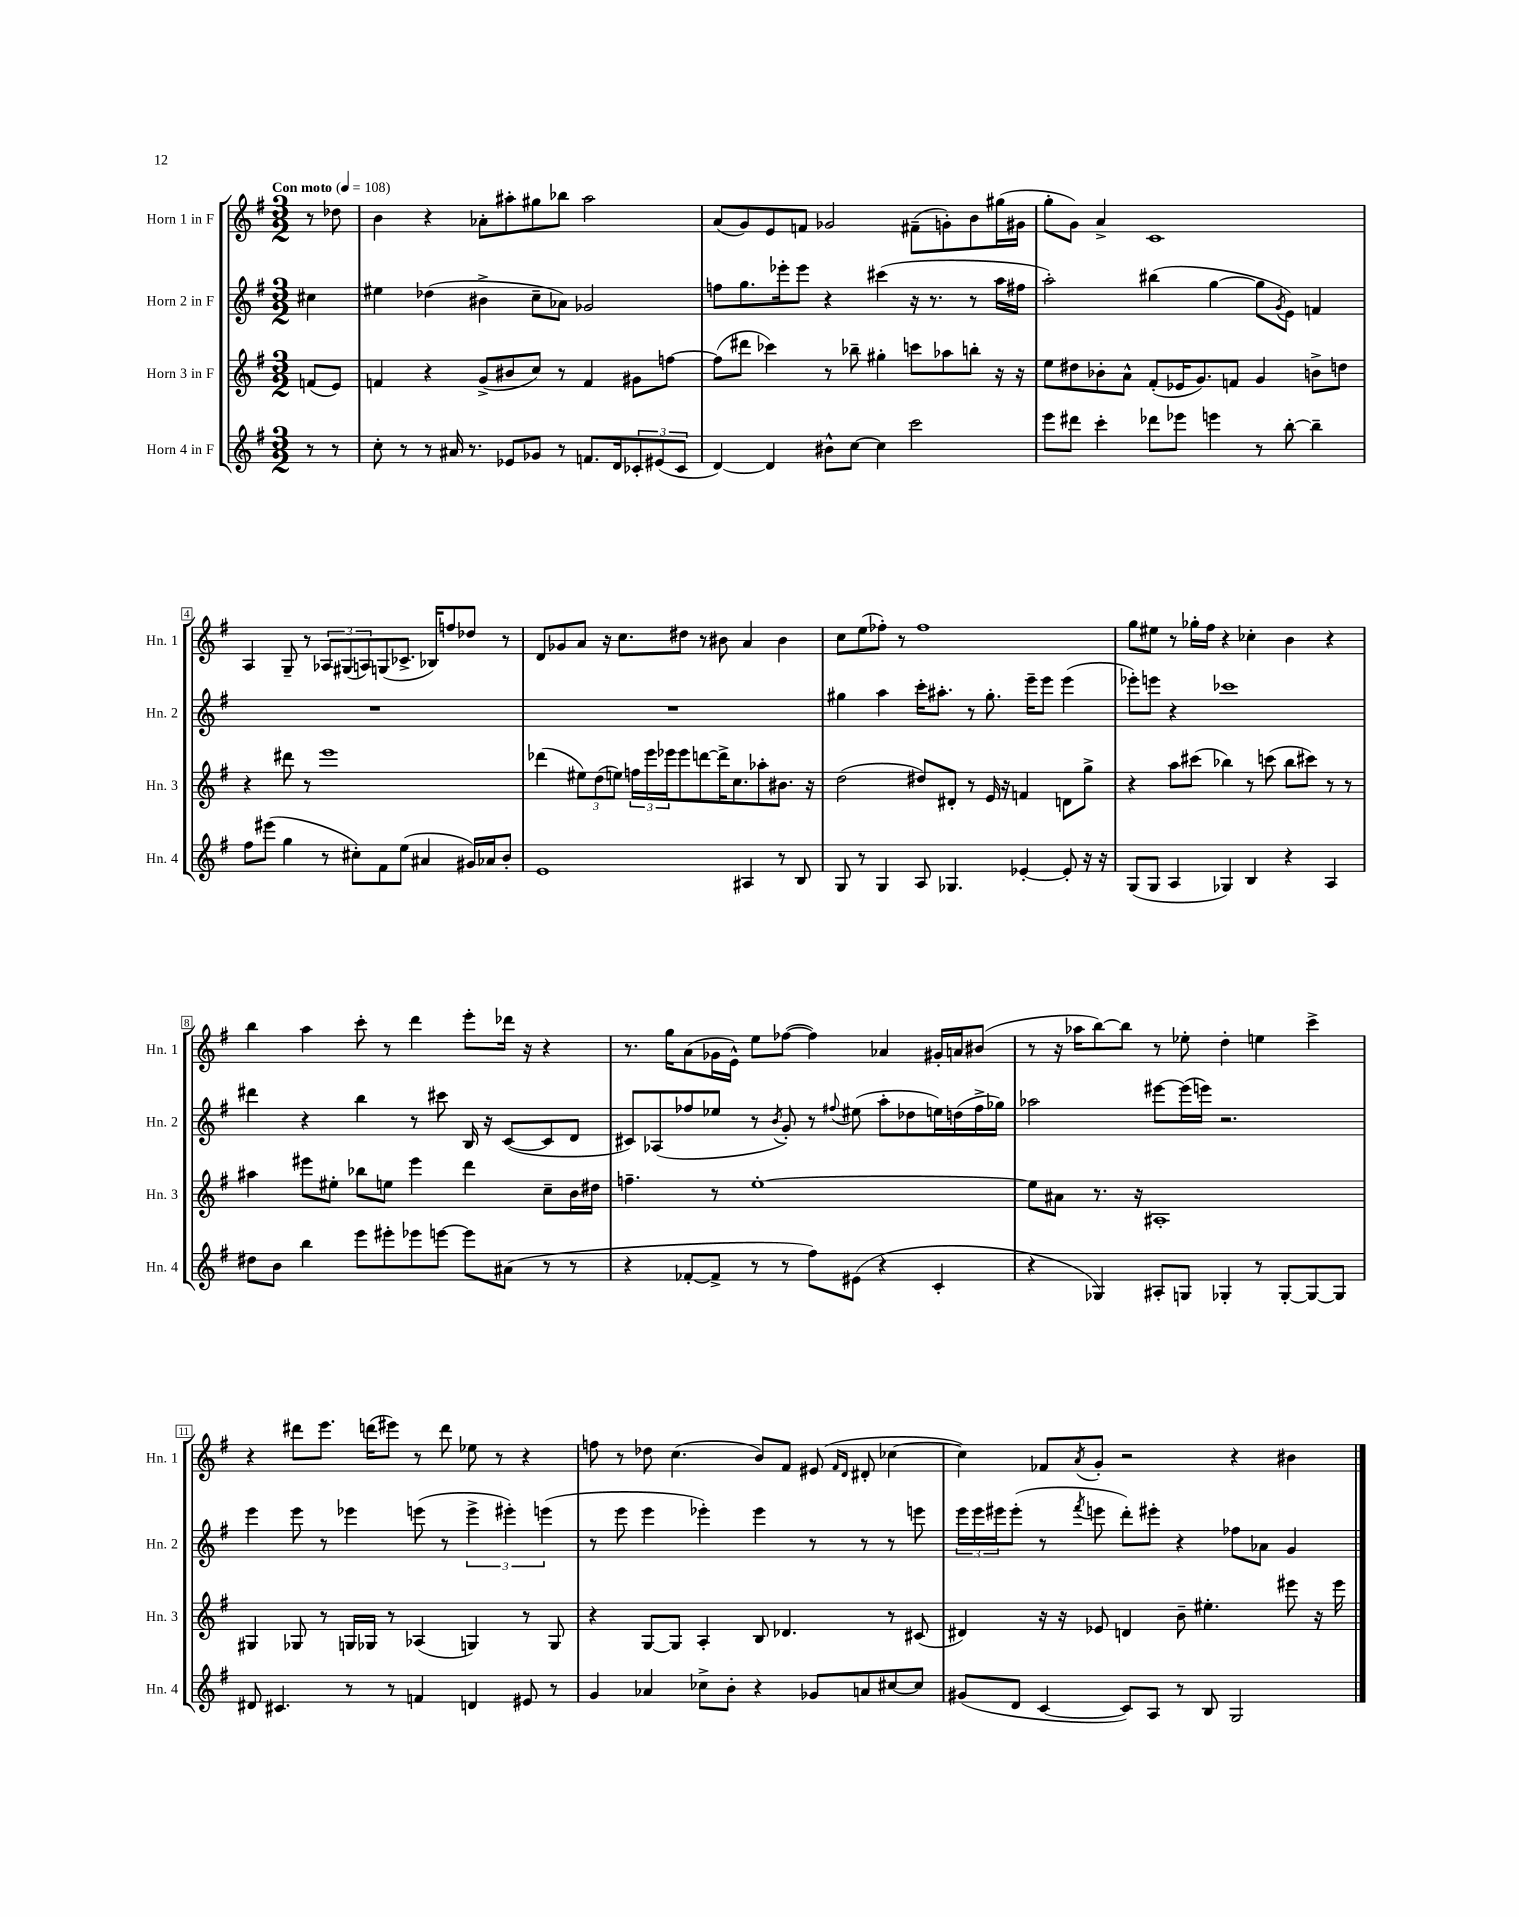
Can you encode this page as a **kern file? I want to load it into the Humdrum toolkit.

**kern	**kern	**kern	**kern
*staff4	*staff3	*staff2	*staff1
*clefG2	*clefG2	*clefG2	*clefG2
*k[f#]	*k[f#]	*k[f#]	*k[f#]
*M3/2	*M3/2	*M3/2	*M3/2
*MM108	*MM108	*MM108	*MM108
8r	(8f	4cc#	8r
8r	8e)	.	8dd-
=	=	=	=
8cc'	4f	4ee#	4b
8r	.	.	.
8r	4r	(4dd-	4r
16a#	.	.	.
8.r	.	.	.
.	(8g^	4b#^	8a-'
8e-	8b#	.	8aa#'
8g-	8cc)	8cc~	8gg#
8r	8r	8a-)	8bb-
8.f	4f	2g-	2aa#
16d	.	.	.
12c-'	8g#	.	.
(12e#	.	.	.
.	[8ff	.	.
12c-	.	.	.
=	=	=	=
[4d)	(8ff]	8ff	(8a
.	8ddd#	8.gg	8g)
4d]	4ccc-)	.	8e
.	.	16eee-'	.
.	.	8eee-	8f
8b#^^	8r	4r	2g-
[8cc	8bb-~	.	.
4cc]	4gg#'	(4ccc#	.
2ccc	8ccc	16r	(8f#~
.	.	8.r	.
.	8aa-	.	8g')
.	8bb'	8r	8b
.	16r	16aa	(16gg#
.	16r	16ff#	16g#
=	=	=	=
8eee	8ee	2aa')	8gg'
8ddd#	8dd#	.	8g)
4ccc'	8b-'	.	4a^
.	8a^^	.	.
8ddd-	(8f#'	(4bb#	1c
8eee-	16e-	.	.
.	8.g)	.	.
4eee	.	[4gg	.
.	8f	.	.
8r	4g	8gg]	.
.	.	8qg	.
[8bb'	.	8e)	.
4bb~]	8b^	4f	.
.	8dd	.	.
=	=	=	=
8ff#	4r	1.r	4A
(8eee#	.	.	.
4gg	8ddd#	.	8G~
.	8r	.	8r
8r	1eee	.	12A-
.	.	.	(12G#
8cc#')	.	.	.
.	.	.	12A)
8f#	.	.	(8G
(8ee	.	.	8.c-^
4a#	.	.	.
.	.	.	16B-)
.	.	.	8ff
16g#)	.	.	8dd-
16a-	.	.	.
8b'	.	.	8r
=	=	=	=
1e	(4ddd-	1.r	8d
.	.	.	8g-
.	12ee#)	.	8a
.	(12dd	.	.
.	.	.	16r
.	12ee)	.	.
.	.	.	8.cc
.	24ff	.	.
.	24eee	.	.
.	24eee-	.	.
.	8eee-	.	8dd#
.	[8ddd	.	8r
.	16ddd^]	.	8b#
.	8.cc	.	.
4A#	.	.	4a
.	8aa-'	.	.
8r	8.b#	.	4b#
8B	.	.	.
.	16r	.	.
=	=	=	=
8G	(2dd	4gg#	8cc
8r	.	.	(8ee
4G	.	4aa	8ff-')
.	.	.	8r
8A	8dd#)	16ccc'	1ff-
.	.	8.aa#'	.
4.G-	8d#'	.	.
.	8r	8r	.
.	16e	8.gg#'	.
.	16r	.	.
[4e-'	4f	.	.
.	.	16eee~	.
.	.	8eee	.
8e-']	8d	(4eee	.
16r	8gg^	.	.
16r	.	.	.
=	=	=	=
(8G	4r	8eee-')	8gg
8G	.	8eee	8ee#
4A	8aa	4r	8r
.	(8ccc#	.	16gg-'
.	.	.	16ff#
4G-)	4bb-)	1ccc-	4r
4B	8r	.	4cc-'
.	(8ccc	.	.
4r	8bb-	.	4b
.	8ccc#)	.	.
4A	8r	.	4r
.	8r	.	.
=	=	=	=
8dd#	4aa#	4ddd#	4bb
8b	.	.	.
4bb	8eee#	4r	4aa
.	8ee#'	.	.
8eee	8bb-	4bb	8ccc'
8eee#'	8ee	.	8r
8eee-	4eee#	8r	4ddd
[8eee	.	8ccc#	.
8eee]	4ddd	16B	8eee'
.	.	16r	.
(8a#	.	([8c	16ddd-
.	.	.	16r
8r	8cc~	8c]	4r
8r	16b	8d	.
.	16dd#	.	.
=	=	=	=
4r	4.ff~	8c#)	8.r
.	.	(8A-	.
.	.	.	16gg
[8f-'	.	8ff-	(8a
8f-^]	8r	8ee-	16g-
.	.	.	16e^^)
8r	[1ee'	8r	8ee
.	.	8qb	.
8r	.	8g')	([8ff-
8ff#)	.	8r	4ff-])
.	.	8qqff#	.
(8e#	.	(8ee#	.
4r	.	8aa'	4a-
.	.	8dd-	.
4c'	.	16ee)	16g#'
.	.	(16dd	16a
.	.	16ff#^	(8b#
.	.	16gg-)	.
=	=	=	=
4r	8ee]	2aa-	8r
.	8a#	.	16r
.	.	.	16aa-
4G-)	8.r	.	[8bb)
.	.	.	8bb]
.	16r	.	.
8A#'	1A#'	[8eee#	8r
8G	.	(16eee#]	8ee-'
.	.	16eee)	.
4G-'	.	2.r	4dd'
8r	.	.	4ee
[8G-'	.	.	.
8G-_	.	.	4ccc^
8G-]	.	.	.
=	=	=	=
8d#	4G#	4eee	4r
4.c#	.	.	.
.	8G-	8eee	8ddd#
.	8r	8r	8.eee
8r	16G	4eee-	.
.	16G-	.	(16ddd
8r	8r	.	8eee#)
4f	(4A-	(8eee	8r
.	.	8r	8ddd
4d	4G)	6eee^	8ee-
.	.	.	8r
.	.	6eee#')	.
8e#	8r	.	4r
.	.	(6eee	.
8r	8G	.	.
=	=	=	=
4g	4r	8r	8ff
.	.	8eee	8r
4a-	[8G	4eee	8dd-
.	8G]	.	(4.cc
8cc-^	4A'	4eee-')	.
8b'	.	.	.
4r	8B	4eee-	8b)
.	4.d-	.	8f#
8g-	.	8r	(8e#
.	.	.	16qqf#
.	.	.	16qqd
8a	.	8r	8d#'
[8cc#	8r	8r	[4cc-
8cc#]	(8c#	8eee	.
=	=	=	=
(8g#	4d#)	24eee	4cc-])
.	.	24eee	.
.	.	24eee#	.
8d	.	(8eee#'	.
[4c	16r	8r	8f-
.	16r	.	.
.	.	8qfff#	8qa
.	8e-	8eee	8g'
8c])	4d	8ddd')	2r
8A	.	8eee#'	.
8r	8b~	4r	.
8B	4.ee#'	.	.
2G	.	8ff-	4r
.	.	8a-	.
.	8eee#	4g	4b#
.	16r	.	.
.	16eee#	.	.
==	==	==	==
*-	*-	*-	*-
